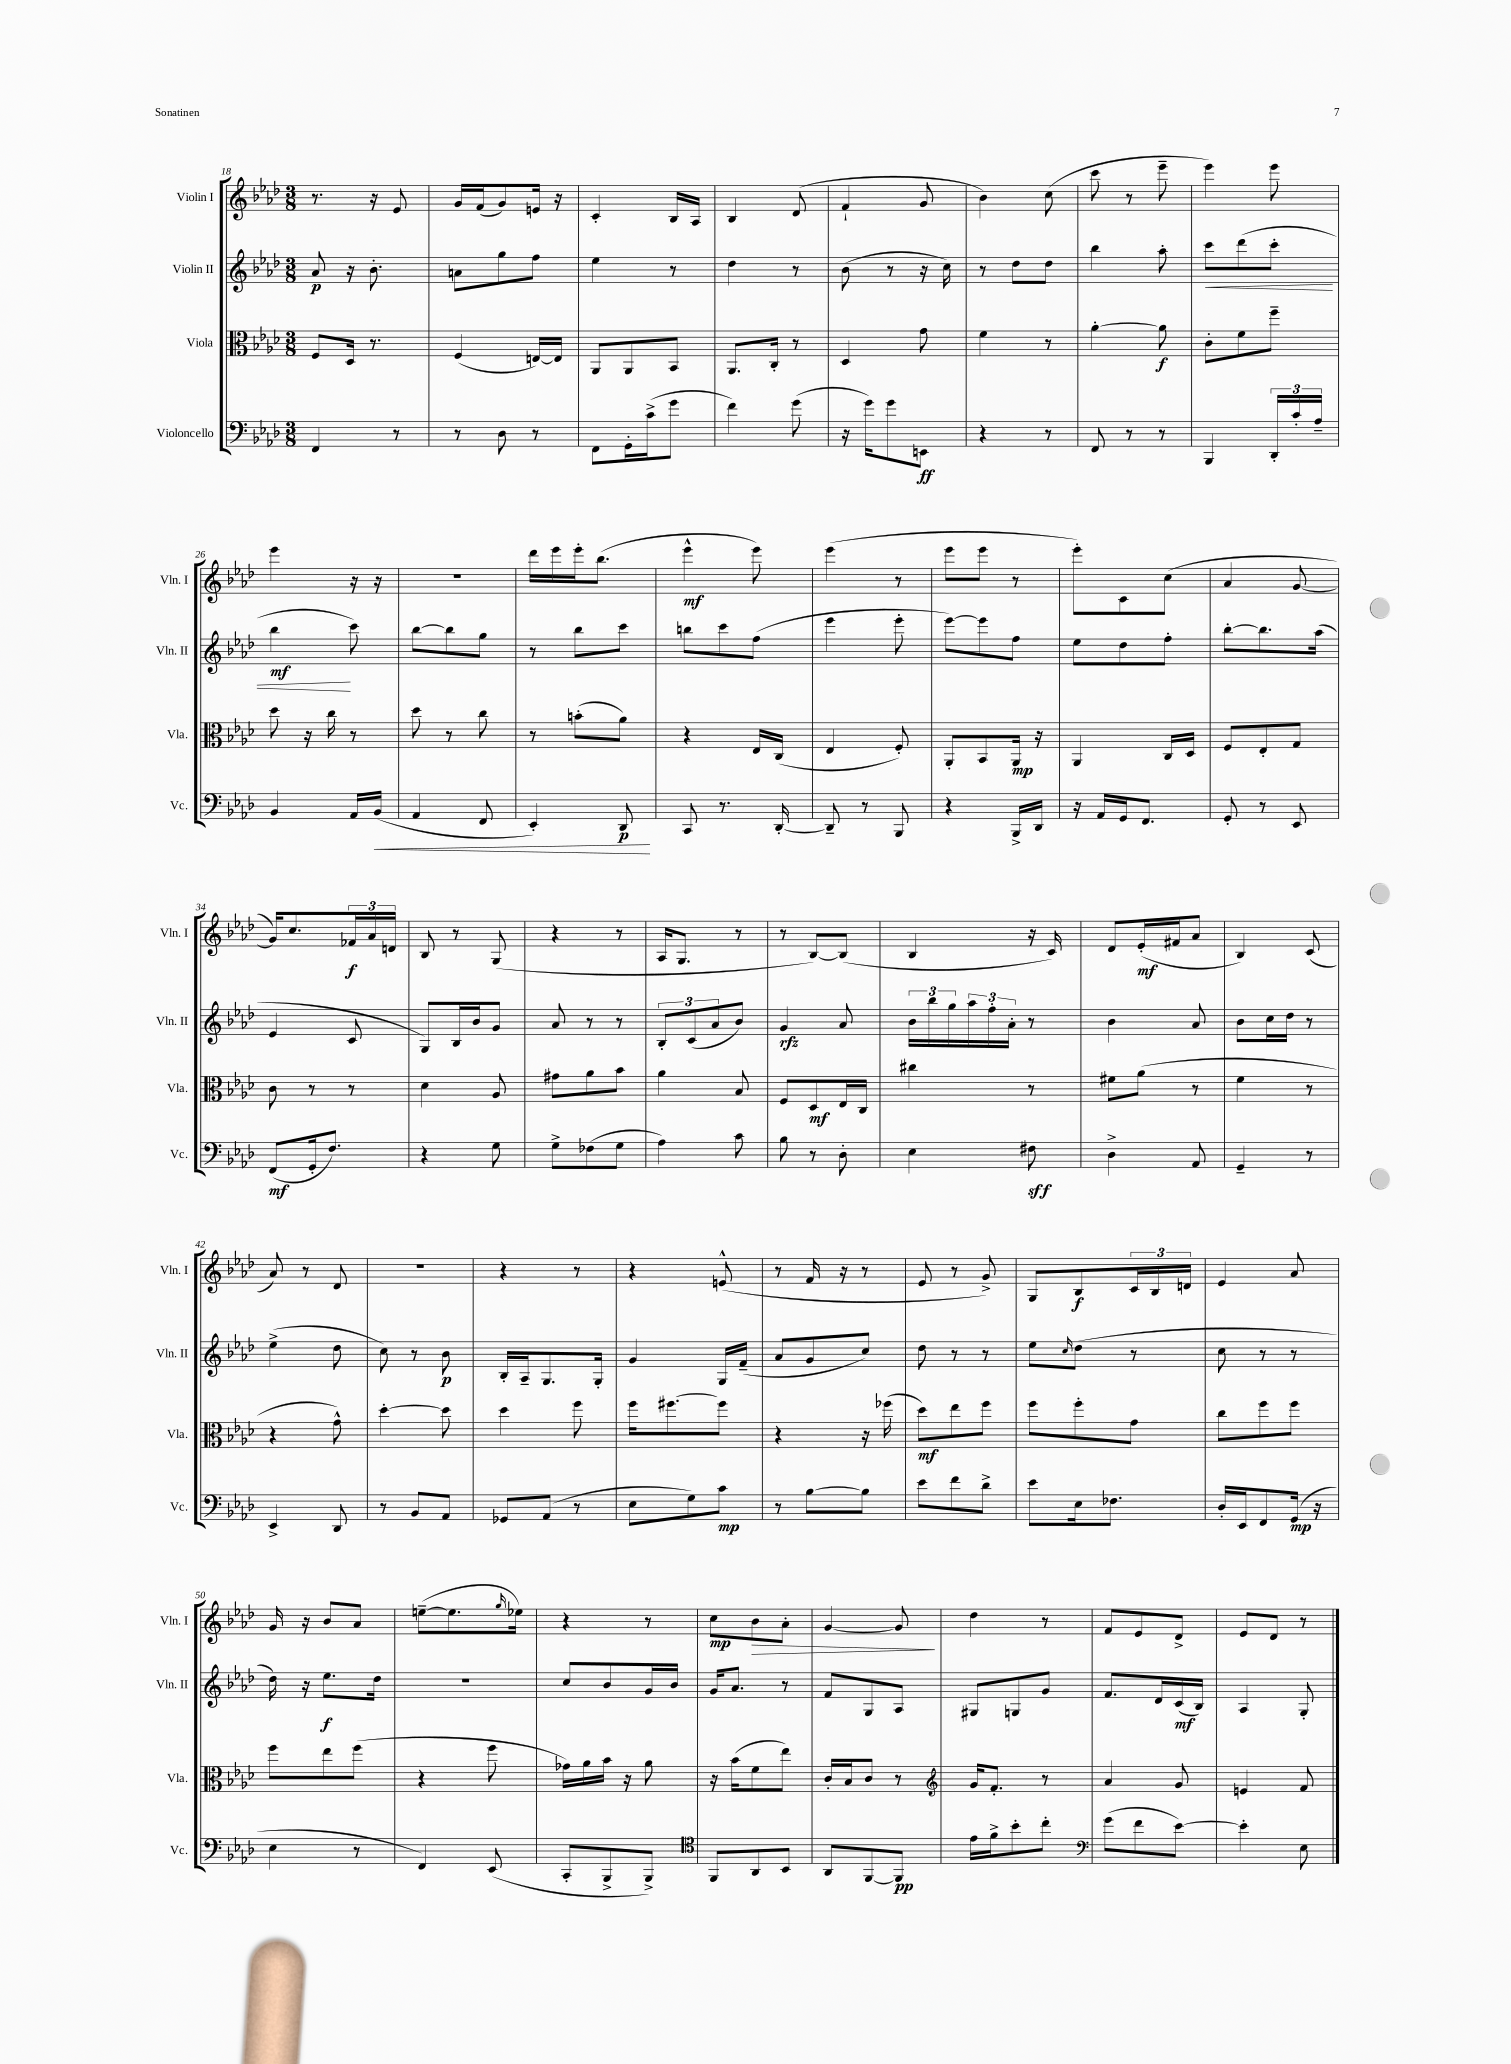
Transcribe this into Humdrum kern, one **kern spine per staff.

**kern	**kern	**kern	**kern
*staff4	*staff3	*staff2	*staff1
*clefF4	*clefC3	*clefG2	*clefG2
*k[b-e-a-d-]	*k[b-e-a-d-]	*k[b-e-a-d-]	*k[b-e-a-d-]
*M3/8	*M3/8	*M3/8	*M3/8
4FF	8F	8a-	8.r
.	16D-	16r	.
.	8.r	8.b-'	16r
8r	.	.	8e-
=	=	=	=
8r	(4F	8a	16g
.	.	.	(16f
8D-	.	8gg	8g)
8r	[16E)	8ff	16e
.	16E]	.	16r
=	=	=	=
8FF	8AA-	4ee-	4c'
16GG'	8AA-	.	.
(16c^	.	.	.
8g	8BB-	8r	16B-
.	.	.	16A-
=	=	=	=
4f)	8.AA-	4dd-	4B-
.	16C'	.	.
(8g	8r	8r	(8d-
=	=	=	=
16r	4D-	(8b-	4f`
16g)	.	.	.
8g	.	8r	.
8EE	8g	16r	8g
.	.	16cc)	.
=	=	=	=
4r	4f	8r	4b-)
.	.	8dd-	.
8r	8r	8dd-	(8cc
=	=	=	=
8FF	[4a-'	4bb-	8ccc
8r	.	.	8r
8r	8a-]	8aa-'	8eee-~
=	=	=	=
4BBB-	8c'	8ccc	4eee-)
.	8f	(8ddd-	.
24DD-'	8ff~	8ccc'	8eee-
24c'	.	.	.
24A-~	.	.	.
=	=	=	=
4BB-	8dd-	4bb-	4eee-
.	16r	.	.
.	16cc	.	.
16AA-	8r	8ccc)	16r
(16BB-	.	.	16r
=	=	=	=
4AA-	8dd-	[8bb-	4.r
.	8r	8bb-]	.
8FF	8cc	8gg	.
=	=	=	=
4EE-')	8r	8r	16ddd-
.	.	.	16eee-
.	(8b'	8bb-	16eee-'
.	.	.	(8.bb-
8DD-	8a-)	8ccc	.
=	=	=	=
8CC	4r	8bb	4eee-^^
8.r	.	8ccc	.
.	16E-	(8ff	8eee-)
[16DD-'	(16C	.	.
=	=	=	=
8DD-~]	4E-	4eee-	(4eee-
8r	.	.	.
8BBB-	8F')	8eee-'	8r
=	=	=	=
4r	8AA-'	[8eee-)	8eee-
.	8BB-	8eee-]	8eee-
16BBB-^	16AA-	8ff	8r
16DD-	16r	.	.
=	=	=	=
16r	4AA-	8ee-	8eee-')
16AA-	.	.	.
16GG	.	8dd-	8c
8.FF	.	.	.
.	16C	8ff'	(8cc
.	16D-	.	.
=	=	=	=
8GG'	8F	[8bb-'	4a-
8r	8E-'	8.bb-]	.
8EE-	8G	.	[8g
.	.	(16aa-	.
=	=	=	=
(8FF	8c	4e-	16g])
.	.	.	8.cc
16GG'	8r	.	.
8.F)	.	.	.
.	8r	8c	24f-
.	.	.	24a-
.	.	.	24d
=	=	=	=
4r	4d-	8G)	8B-
.	.	16B-	8r
.	.	16b-	.
8G	8A-	8g	(8G
=	=	=	=
8G^	8g#	8a-	4r
(8F-	8a-	8r	.
8G	8b-	8r	8r
=	=	=	=
4A-)	4a-	12B-'	16A-
.	.	.	8.G
.	.	(12c	.
.	.	12a-	.
8c	8B-	8b-)	8r
=	=	=	=
8B-	8F	4g	8r
8r	8D-	.	[8B-)
8D-'	16E-	8a-	(8B-]
.	16C	.	.
=	=	=	=
4E-	4cc#	24b-	4B-
.	.	24bb-	.
.	.	24gg	.
.	.	24aa-	.
.	.	24ff'	.
.	.	24a-'	.
8F#	8r	8r	16r
.	.	.	16c)
=	=	=	=
4D-^	8f#	4b-	8d-
.	(8a-	.	(16e-'
.	.	.	16f#
8AA-	8r	8a-	8a-
=	=	=	=
4GG~	4f	8b-	4B-)
.	.	16cc	.
.	.	16dd-	.
8r	8r	8r	(8c
=	=	=	=
4EE-^	4r	(4ee-^	8a-)
.	.	.	8r
8DD-	8g^^)	8dd-	8d-
=	=	=	=
8r	[4dd-'	8cc)	4.r
8BB-	.	8r	.
8AA-	8dd-]	8b-	.
=	=	=	=
8GG-	4dd-	16B-'	4r
.	.	16A-~	.
(8AA-	.	8.G	.
8r	8ff	.	8r
.	.	16G'	.
=	=	=	=
8E-	16ff	4g	4r
.	[8.ff#	.	.
8G)	.	.	.
8c	8ff#]	16G	(8e^^
.	.	(16f~	.
=	=	=	=
8r	4r	8a-	8r
[8B-	.	8g	16f
.	.	.	16r
8B-]	16r	8cc)	8r
.	(16ff-	.	.
=	=	=	=
8e-	8dd-)	8dd-	8e-
8f	8ee-	8r	8r
8d-^	8ff	8r	8g^)
=	=	=	=
8e-	8ff	8ee-	8G
.	.	16qqcc	.
16E-	8ff'	(8dd-	8B-
8.F-	.	.	.
.	8g	8r	24c
.	.	.	24B-
.	.	.	24d
=	=	=	=
16D-'	8cc	8cc	4e-
16EE-	.	.	.
8FF	8ff	8r	.
(16GG	8ff	8r	8a-
16r	.	.	.
=	=	=	=
4E-	8ff	16dd-)	16g
.	.	16r	16r
.	8ee-	8.ee-	8b-
8r	(8ff	.	8a-
.	.	16dd-	.
=	=	=	=
4FF)	4r	4.r	([8ee~
.	.	.	8.ee]
(8EE-	8ff	.	.
.	.	.	16qqgg
.	.	.	16ee-)
=	=	=	=
8CC'	16g-)	8cc	4r
.	16a-	.	.
8BBB-^	16b-	8b-	.
.	16r	.	.
8BBB-^)	8a-	16g	8r
.	.	16b-	.
=	=	=	=
*clefC4	*	*	*
8FF	16r	16g	8cc
.	(16b-	8.a-	.
8AA-	8f	.	8b-
8BB-	8ee-)	8r	8a-'
=	=	=	=
8AA-	16c'	8f	[4g
.	16B-	.	.
[8FF	8c	8G	.
8FF]	8r	8A-	8g]
=	=	=	=
*	*clefG2	*	*
16e-	16g	8G#	4dd-
16f^	8.f'	.	.
8b-'	.	8G	.
8cc'	8r	8g	8r
=	=	=	=
*clefF4	*	*	*
(8g	4a-	8.f	8f
8f	.	.	8e-
.	.	16d-	.
[8e-)	8g	(16c	8d-^
.	.	16B-)	.
=	=	=	=
4e-']	4e	4A-	8e-
.	.	.	8d-
8E-	8f	8G'	8r
==	==	==	==
*-	*-	*-	*-
